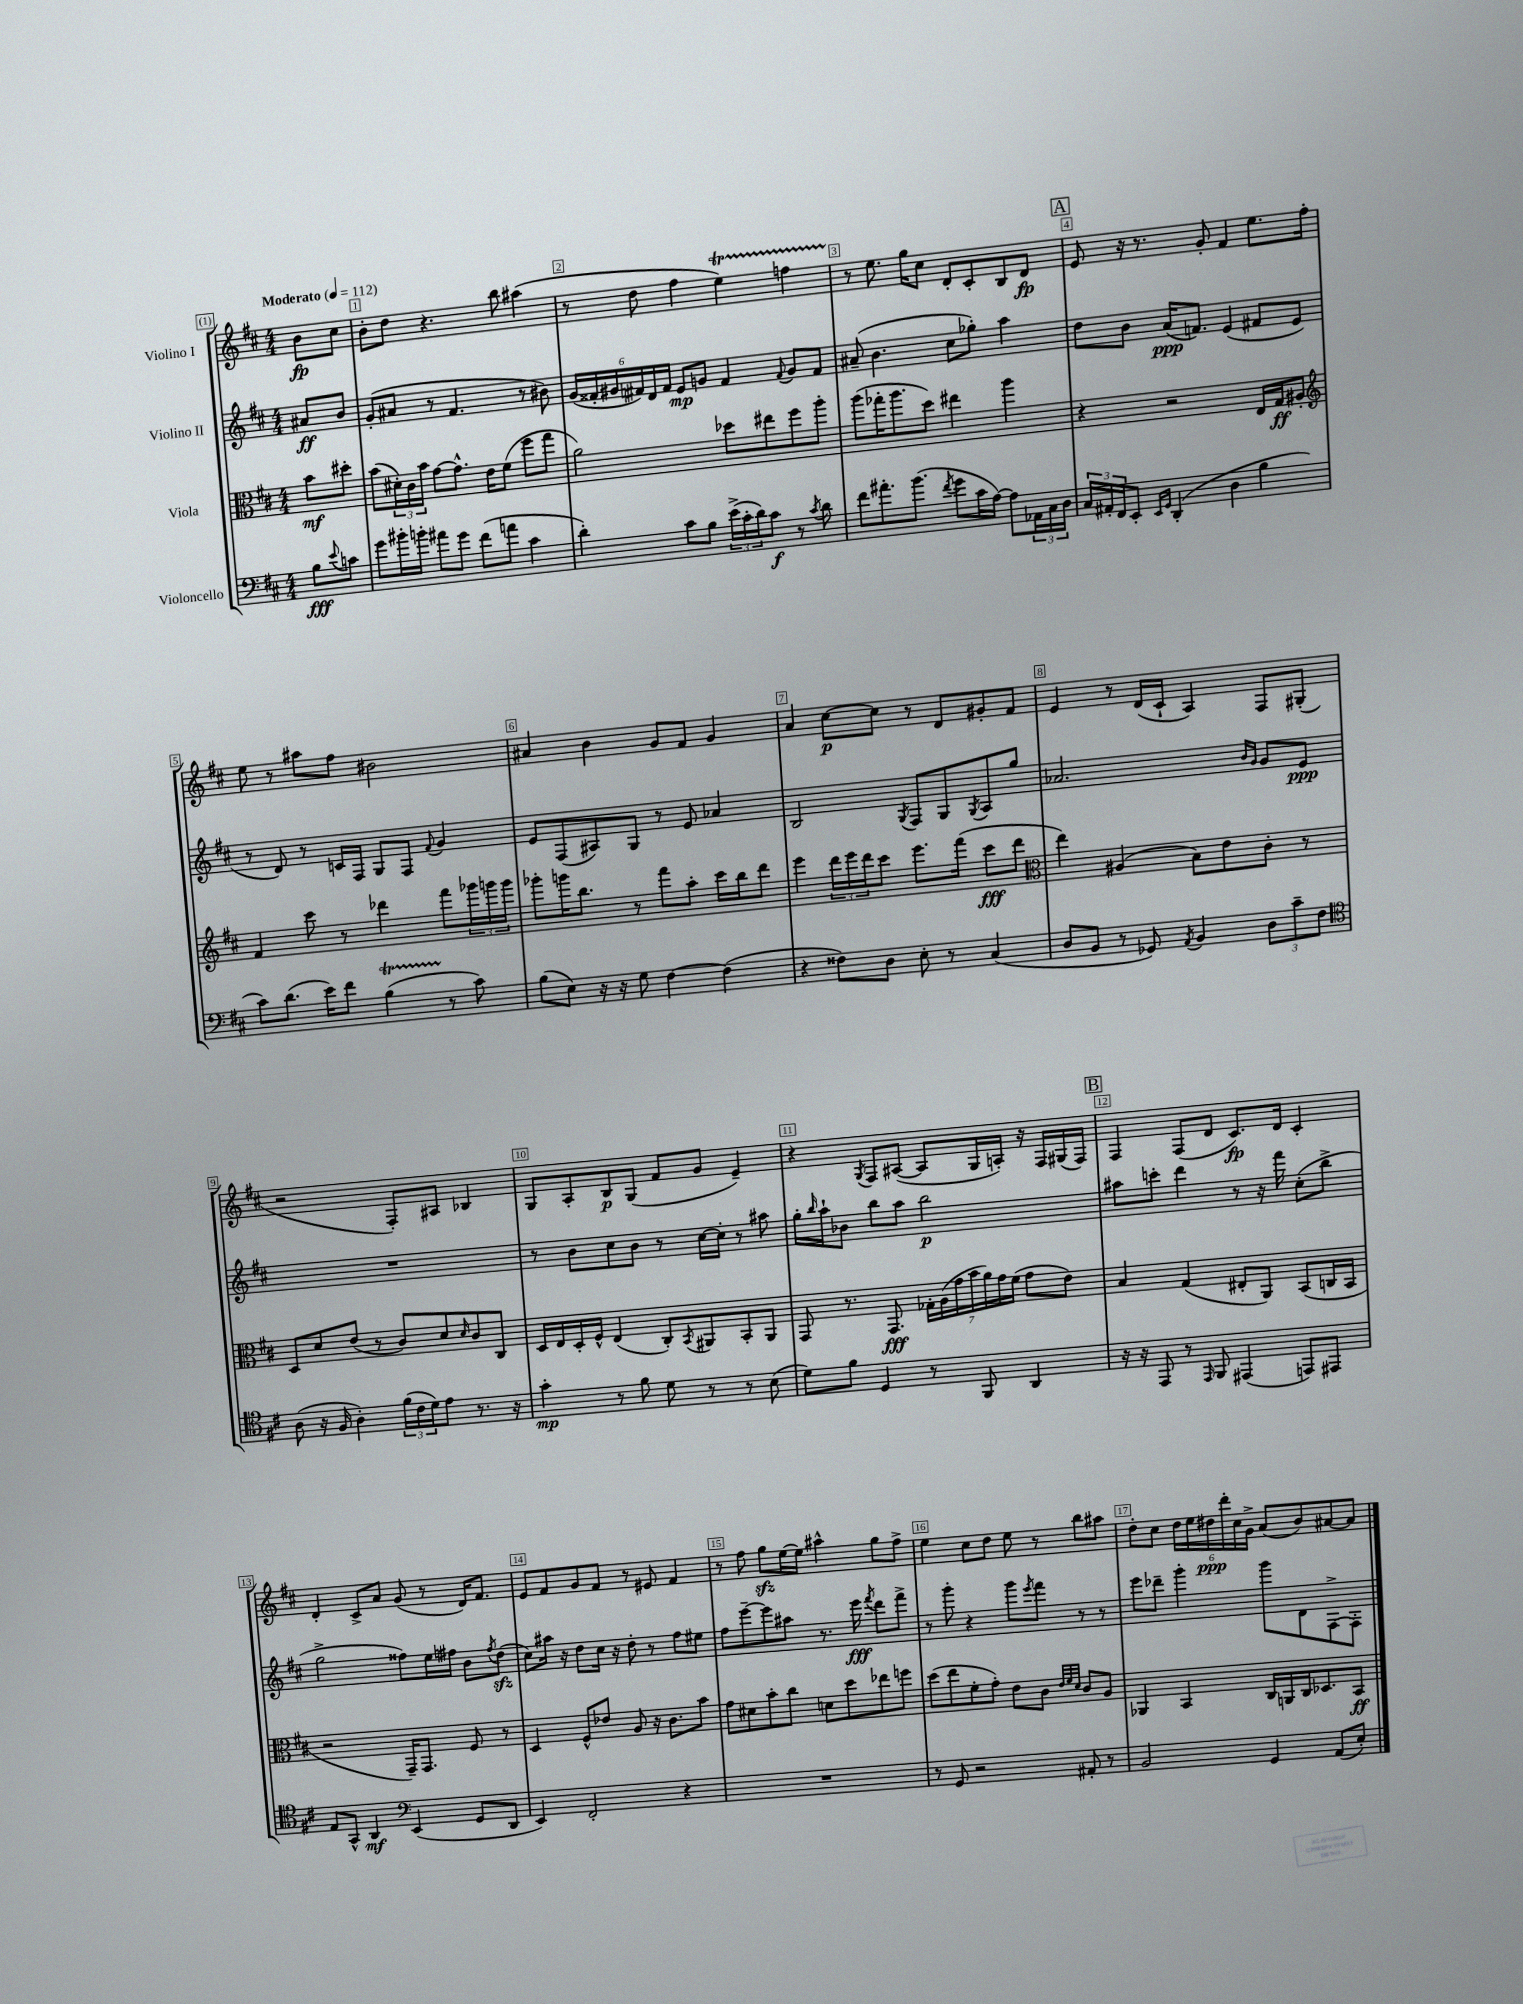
<<
\new StaffGroup <<
\new Staff = "s0" \with { instrumentName = "Violino I" } {
    \clef treble \key d \major \numericTimeSignature \time 4/4 \partial 4 \tempo "Moderato" 4 = 112
    b'8\fp cis''8 |
    b'8-. d''8 r4. b''8 ais''4( |
    r8 d''8 fis''4 e''4\startTrillSpan) f''4 |
    r8\stopTrillSpan e''8. g''16 cis''8 d'8-. cis'8-. b8 d'8\fp |
    \mark \markup { \box "A" } e'8 r16 r8. g'8-. fis'4 e''8. fis''16-. |
    e''8 r8 ais''8 fis''8 bis'2 |
    ais'4 b'4 g'8 fis'8 g'4 |
    a'4 cis''8~\p cis''8 r8 d'8 gis'8-. fis'8 |
    e'4 r8 d'16( cis'16-! a4) fis8 gis8-.( |
    r2 fis8-.) ais8 bes4 |
    g8 a8-. b8\p g8( fis'8 g'8 e'4--) |
    r4 \acciaccatura { g8 } fis8 ais8~( ais8 g16 a16-.) r16 fis16 gis16( fis16) |
    \mark \markup { \box "B" } fis4 fis8( d'8 cis'8.\fp) d'16 cis'4-. |
    d'4-. cis'8-> a'8 g'8( r8 d'16) fis'8. |
    e'8 fis'8 g'8 fis'8 r8 eis'8 fis'4 |
    r8 fis''8 g''8\sfz e''16~ e''16 ais''4-^ g''8 fis''8-> |
    e''4 cis''8 d''8 e''8 r8 b''8 ais''8 |
    d''8-. cis''8 \tuplet 6/4 { d''16 e''16 dis''16\ppp d'''16-. cis''16 g'16-> } a'8( b'8) ais'8~ ais'8 \bar "|." |
}
\new Staff = "s1" \with { instrumentName = "Violino II" } {
    \clef treble \key d \major \numericTimeSignature \time 4/4 \partial 4
    ais'8\ff b'8 |
    g'8-.( ais'8 r8 fis'4. r8 bis'8) |
    \tuplet 6/4 { g'16( fisis'16-. gis'16 fis'16) d'16 fis'16 } e'8\mp g'8 fis'4 \appoggiatura { fis'8 } g'8 fis'8 |
    ais'8--( b'4. cis''8 ges''8-.) a''4 |
    \mark \markup { \box "A" } d''8 b'8 a'16\ppp( f'8.) e'4( fis'8 e'8 |
    r8 d'8) r8 c'16 fis16 g8 fis8 \appoggiatura { fis'8 } g'4 |
    e'8 fis8( ais8) g8 r8 e'8 aes'4 |
    b2 \acciaccatura { g8 } fis8 g8 \acciaccatura { g8 } a8 g''8 |
    aes'2. \grace { b'16 g'16 } g'8 e'8\ppp |
    R1 |
    r8 b'8 cis''8 b'8 r8 cis''16~ cis''16-. r8 ais''8 |
    g''16-. \grace { b''16 } a''16-! bes'8 b''8 a''8 b''2\p |
    \mark \markup { \box "B" } ais''8 c'''8-. d'''4 r8 r16 fis'''16 cis''8-.( b''8-> |
    g''2-> fisis''8) e''16 fis''16 b'8 \acciaccatura { fis''8 } d''8\sfz( |
    cis''8) ais''16 r16 d''8 cis''16 r16 d''8-. r8 fis''8 eis''8 |
    fis''8 e'''8~-- e'''8 ais''8 r8. e'''16\fff \acciaccatura { fis'''8 } d'''8 fis'''8-> |
    r8 g'''8-. r4 g'''8 \acciaccatura { e'''8 } fis'''8 r8 r8 |
    e'''8 des'''8-- g'''4-. g'''8 d'8 fis8~-> fis8-. \bar "|." |
}
\new Staff = "s2" \with { instrumentName = "Viola" } {
    \clef alto \key d \major \numericTimeSignature \time 4/4 \partial 4
    b'8\mf dis''8-. |
    b'8( \tuplet 3/2 { dis'16-.) cis'16 b'16 } g'8~ g'8.-^ e'16 fis'8( fis''8 g''8 |
    a'2) des''8 eis''8 fis''8 a''8-. |
    a''8( ges''16-. a''8. d''8) eis''4 a''4 |
    \mark \markup { \box "A" } r4 r2 e16 g16\ff ais8-. |
    \clef treble fis'4 cis'''8 r8 des'''4 fis'''8 \tuplet 3/2 { ges'''16 g'''16 g'''16 } |
    ges'''8-. g'''16 b''8. r8 fis'''8 a''8-. cis'''16 b''16 d'''8 |
    e'''4 \tuplet 3/2 { d'''16 e'''16 d'''16 } cis'''8 e'''8. fis'''16( cis'''8\fff d'''8 |
    \clef alto e''4) ais4( b8) e'8 cis'8-. r8 |
    d8 d'8 e'8( r8 cis'8) d'8 \grace { d'16 } cis'8 cis8 |
    d16 e16 d16-. fis16-^ e4( cis8-.) \acciaccatura { b,8 } ais,8 b,8-. ais,8 |
    g,8 r8. g,8.\fff \tuplet 7/4 { ges16-. a16( g'16 b'16 a'16) g'16 fis'16( } g'8 e'8) |
    \mark \markup { \box "B" } b4 g4( eis8-. a,8) b,8( c16 b,16 |
    r2 g,16--) g,8. fis8 r8 |
    d4 fis8-^ ees'8 a8 r16 cis'8. b'8 |
    g'8 dis'8 b'8-. cis''8 d'8 d''8 ees''8 f''8 |
    d''8( e''8 fis'8-. g'8-.) e'8 cis'8 \grace { e'32 fis'32 d'32 } cis'8 a8 |
    aes,4 b,4 cis16 a,16 cis16 des8. b,8\ff \bar "|." |
}
\new Staff = "s3" \with { instrumentName = "Violoncello" } {
    \clef bass \key d \major \numericTimeSignature \time 4/4 \partial 4
    b8\fff \appoggiatura { e'8 } c'8 |
    g'8 bis'16-. b'16-. ais'8 g'8 fis'8( a'8 cis'4 |
    d'4-.) cis'8 b8 \tuplet 3/2 { e'16->( cis'16-. d'16) } cis'8\f r8 \acciaccatura { cis'8 } d'8 |
    fis'8 ais'8.-. b'8.( \acciaccatura { fis'8 } g'8 cis'16 a16~) a8 \tuplet 3/2 { aes,16 cis16 d16 } |
    \mark \markup { \box "A" } \tuplet 3/2 { cis16 ais,16-. fis,16 } e,8-. \grace { e,16 g,16 } d,4-.( d4 b4 |
    cis'8) d'8.( e'16) fis'8 b4\startTrillSpan( r8\stopTrillSpan cis'8) |
    b8( e8) r16 r16 g8 fis4~ fis4( |
    r4 fisis8) d8 e8-. r8 cis4( |
    d8 b,8 r8 ges,8) \acciaccatura { a,8 } b,4 \tuplet 3/2 { d8 cis'8-- fis8 } |
    \clef tenor a8( r16 fis16 a4-.) \tuplet 3/2 { fis'16( cis'16 d'16) } e'8 r8. r16 |
    g'4-.\mp r8 fis'8 d'8 r8 r8 b8( |
    d'8) fis'8 d4 r8 fis,8 a,4 |
    \mark \markup { \box "B" } r16 r16 e,8 r8 \grace { e,16 } fis,8 eis,4( e,8) eis,8 |
    e8 g,8-^ a,4\mf \clef bass e,4( g,8 d,8 |
    e,4) fis,2-. r4 |
    R1 |
    r8 g,8 r2 ais,8-. r8 |
    b,2 g,4 a,8( e8-.) \bar "|." |
}
>>
>>
\layout { \context { \Score \override BarNumber.break-visibility = ##(#f #t #t) barNumberVisibility = #all-bar-numbers-visible \override BarNumber.stencil = #(make-stencil-boxer 0.1 0.3 ly:text-interface::print) } }
